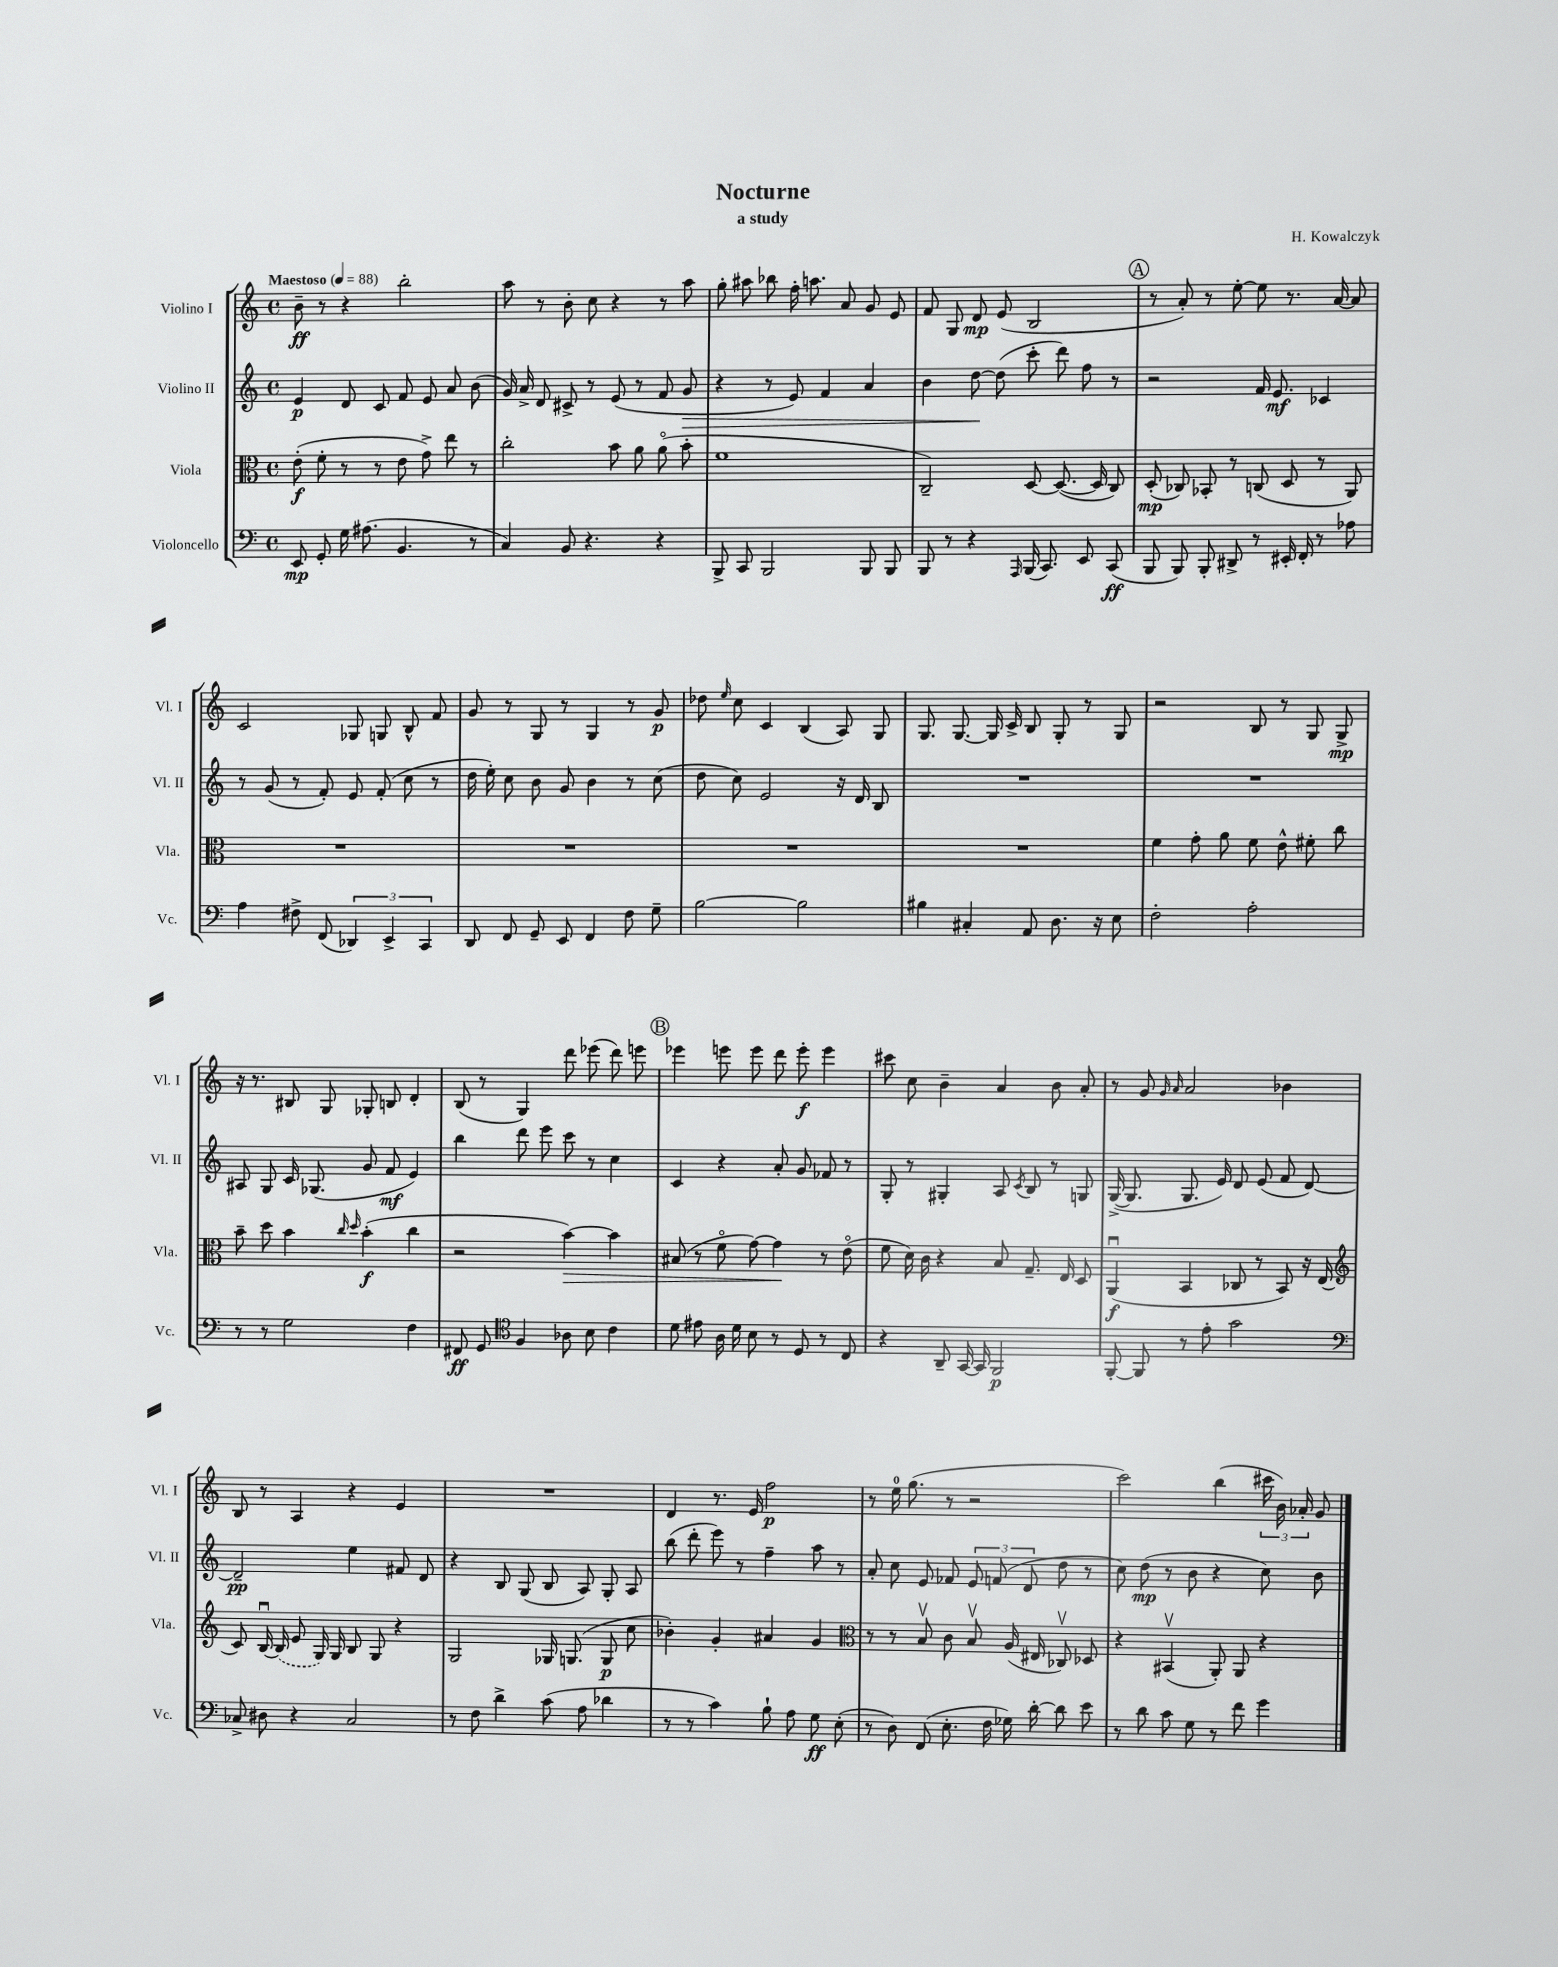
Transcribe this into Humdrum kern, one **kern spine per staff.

**kern	**dynam	**kern	**dynam	**kern	**dynam	**kern	**dynam
*part4	*part4	*part3	*part3	*part2	*part2	*part1	*part1
*staff4	*staff4	*staff3	*staff3	*staff2	*staff2	*staff1	*staff1
*I"Violoncello	*	*I"Viola	*	*I"Violino II	*	*I"Violino I	*
*I'Vc.	*	*I'Vla.	*	*I'Vl. II	*	*I'Vl. I	*
*clefF4	*	*clefC3	*	*clefG2	*	*clefG2	*
*k[]	*	*k[]	*	*k[]	*	*k[]	*
*M4/4	*	*M4/4	*	*M4/4	*	*M4/4	*
*met(c)	*	*met(c)	*	*met(c)	*	*met(c)	*
*MM88	*	*MM88	*	*MM88	*	*MM88	*
=1	=1	=1	=1	=1	=1	=1	=1
!	!	!	!	!	!	!LO:TX:a:B:t=Maestoso	!
8EE/	mp	(8e'\	f	4e/	p	8b~\	ff
8GG'/	.	8f'\	.	.	.	8r	.
16G\	.	8r	.	8d/	.	4r	.
(8.A#X\	.	.	.	.	.	.	.
.	.	8r	.	8c/	.	.	.
4.BB/	.	8e\	.	8f/	.	2bb'\	.
.	.	8g^\)	.	8e/	.	.	.
.	.	8ee\	.	8a/	.	.	.
8r	.	8r	.	(8b\	.	.	.
=2	=2	=2	=2	=2	=2	=2	=2
4C/)	.	2cc'\	.	16g/)	.	8aa\	.
.	.	.	.	16a^/	.	.	.
.	.	.	.	8d/	.	8r	.
8BB/	.	.	.	8c#X^/	.	8b'\	.
4.r	.	.	.	8r	.	8cc\	.
.	.	8b\	.	(8e/	.	4r	.
.	.	8a\	.	8r	.	.	.
4r	.	(8a\	.	8f/	.	8r	.
!	!	!	!	!	!LO:HP:b	!	!
.	.	8b'\	.	8g/	>	8aa\	.
=3	=3	=3	=3	=3	=3	=3	=3
8BBB^/	.	1f	.	4r	.	8gg'\	.
8CC/	.	.	.	.	.	8aa#X\	.
2BBB/	.	.	.	8r	.	8bb-X\	.
.	.	.	.	8e/)	.	16ff'\	.
.	.	.	.	.	.	8.aan\	.
.	.	.	.	4f/	.	.	.
.	.	.	.	.	.	8a/	.
8BBB/	.	.	.	4a/	.	8g/	.
8BBB/	.	.	.	.	.	8e/	.
=4	=4	=4	=4	=4	=4	=4	=4
8BBB/	.	2C~/)	.	4b\	.	8f/	.
8r	.	.	.	.	.	8G/	.
4r	.	.	.	[8dd\	.	8d/	mp
.	.	.	.	(8dd\]	]	(8e/	.
16qqAAA/	.	.	.	.	.	.	.
(16BBB/	.	[8D/	.	8ccc'\	.	2B/	.
8.CC/)	.	.	.	.	.	.	.
.	.	(8.D/_	.	8ddd\)	.	.	.
8EE/	.	.	.	8ff\	.	.	.
.	.	16D/]	.	.	.	.	.
(8CC/	ff	8C/)	.	8r	.	.	.
!!LO:REH:place=s1:t=A
=5	=5	=5	=5	=5	=5	=5	=5
8BBB/	.	(8D'/	mp	2r	.	8r	.
8BBB/)	.	8C-X/)	.	.	.	8a'/)	.
8BBB'/	.	8BB-X'/	.	.	.	8r	.
8DD#X^/	.	8r	.	.	.	[8ee'\	.
8r	.	(8Cn/	.	16f/	.	8ee\]	.
.	.	.	.	8.e/	mf	.	.
16EE#X'/	.	8D/	.	.	.	8.r	.
16FF'/	.	.	.	.	.	.	.
8r	.	8r	.	4c-X/	.	.	.
.	.	.	.	.	.	[16a/	.
8A-X\	.	8AA/)	.	.	.	8a/]	.
!!LO:LB:g=z
=6	=6	=6	=6	=6	=6	=6	=6
4A\	.	1r	.	8r	.	2c/	.
.	.	.	.	(8g/	.	.	.
8F#X^\	.	.	.	8r	.	.	.
(8FF/	.	.	.	8f'/)	.	.	.
6DD-X/)	.	.	.	8e/	.	8G-X/	.
.	.	.	.	(8f'/	.	8Gn/	.
6EE^/	.	.	.	.	.	.	.
.	.	.	.	8cc\	.	8B^^/	.
6CC/	.	.	.	.	.	.	.
.	.	.	.	8r	.	8f/	.
=7	=7	=7	=7	=7	=7	=7	=7
8DD/	.	1r	.	16dd\	.	8g/	.
.	.	.	.	16ee'\)	.	.	.
8FF/	.	.	.	8cc\	.	8r	.
8GG~/	.	.	.	8b\	.	8G/	.
8EE/	.	.	.	8g/	.	8r	.
4FF/	.	.	.	4b\	.	4G/	.
8F\	.	.	.	8r	.	8r	.
8G~\	.	.	.	(8cc\	.	8g/	p
=8	=8	=8	=8	=8	=8	=8	=8
[2B\	.	1r	.	8dd\	.	8dd-X\	.
.	.	.	.	.	.	16qqee/	.
.	.	.	.	8cc\)	.	8cc\	.
.	.	.	.	2e/	.	4c/	.
2B\]	.	.	.	.	.	(4B/	.
.	.	.	.	16r	.	8A/)	.
.	.	.	.	16d/	.	.	.
.	.	.	.	8B/	.	8G/	.
=9	=9	=9	=9	=9	=9	=9	=9
4B#X\	.	1r	.	1r	.	8.G/	.
.	.	.	.	.	.	[8.G/	.
4C#X'/	.	.	.	.	.	.	.
.	.	.	.	.	.	16G/]	.
.	.	.	.	.	.	16c^/	.
8AA/	.	.	.	.	.	8B/	.
8.D\	.	.	.	.	.	8G'/	.
.	.	.	.	.	.	8r	.
16r	.	.	.	.	.	.	.
8E\	.	.	.	.	.	8G/	.
=10	=10	=10	=10	=10	=10	=10	=10
2F'\	.	4f\	.	1r	.	2r	.
.	.	8g'\	.	.	.	.	.
.	.	8a\	.	.	.	.	.
2A'\	.	8f\	.	.	.	8B/	.
.	.	8e^^\	.	.	.	8r	.
.	.	8f#X'\	.	.	.	8G/	.
.	.	8cc\	.	.	.	8G^/	mp
!!LO:LB:g=z
=11	=11	=11	=11	=11	=11	=11	=11
8r	.	8b~\	.	8A#X/	.	16r	.
.	.	.	.	.	.	8.r	.
8r	.	8dd\	.	8G/	.	.	.
2G\	.	4b\	.	16c/	.	8B#X/	.
.	.	.	.	(8.G-X/	.	.	.
.	.	.	.	.	.	8G/	.
.	.	16qqcc/	.	.	.	.	.
.	.	16qqdd/	.	.	.	.	.
.	.	(4b'\	f	8g/	.	8G-X'/	.
.	.	.	.	8f/	mf	8Bn/	.
4F\	.	4cc\	.	4e/)	.	4d'/	.
=12	=12	=12	=12	=12	=12	=12	=12
8FF#X/	ff	2r	.	4bb\	.	(8B/	.
8GG/	.	.	.	.	.	8r	.
*clefC4	*	*	*	*	*	*	*
4F/	.	.	.	8ddd\	.	4G/)	.
.	.	.	.	8eee\	.	.	.
!	!	!	!LO:HP:b	!	!	!	!
8A-X\	.	[4b\)	>	8ccc\	.	8ddd\	.
8B\	.	.	.	8r	.	(8eee-X\	.
4c\	.	4b\]	.	4cc\	.	8ddd\)	.
.	.	.	.	.	.	8eeen\	.
!!LO:REH:place=s1:t=B
=13	=13	=13	=13	=13	=13	=13	=13
8d\	.	(8B#X/	.	4c/	.	4eee-X\	.
8e#X\	.	8r	.	.	.	.	.
16A\	.	8f\	.	4r	.	8eeen\	.
16d\	.	.	.	.	.	.	.
8B\	.	[8g\)	.	.	.	8eee\	.
8r	.	4g\]	.	8a'/	.	8ddd\	.
8D/	.	.	.	8g/	.	8eee'\	f
8r	.	8r	]	8f-X/	.	4eee\	.
8C/	.	(8e\	.	8r	.	.	.
=14	=14	=14	=14	=14	=14	=14	=14
4r	.	8f\	.	8G'/	.	8ccc#X\	.
.	.	16d\)	.	8r	.	8cc\	.
.	.	16c\	.	.	.	.	.
8AA~/	.	4r	.	4G#X'/	.	4b~\	.
[16GG/	.	.	.	.	.	.	.
16GG/]	.	.	.	.	.	.	.
2FF/	p	8B/	.	8A/	.	4a/	.
.	.	.	.	8qc/	.	.	.
.	.	8.G~/	.	8B/	.	.	.
.	.	.	.	8r	.	8b\	.
.	.	16E/	.	.	.	.	.
.	.	8D/	.	8Gn/	.	8a'/	.
=15	=15	=15	=15	=15	=15	=15	=15
[8FF'/	.	(4AAu/	f	([16G^/	.	8r	.
.	.	.	.	8.G/]	.	.	.
8FF/]	.	.	.	.	.	8g/	.
.	.	.	.	.	.	16qqg/	.
.	.	.	.	.	.	16qqa/	.
8r	.	4BB/	.	8.G/	.	2a/	.
8e'\	.	.	.	.	.	.	.
.	.	.	.	16e/)	.	.	.
2g\	.	8C-X/	.	8d/	.	.	.
.	.	8r	.	(8e/	.	.	.
.	.	8BB/)	.	8f/	.	4b-X\	.
.	.	16r	.	[8d/)	.	.	.
.	.	(16E/	.	.	.	.	.
!!LO:LB:g=z
=16	=16	=16	=16	=16	=16	=16	=16
*clefF4	*	*clefG2	*	*	*	*	*
8C-X^/	.	8c/)	.	2d~/]	pp	8B/	.
8D#X\	.	[16Bu/	.	.	.	8r	.
.	.	(16B/]	.	.	.	.	.
4r	.	8e/	.	.	.	4A/	.
.	.	16G/)	.	.	.	.	.
.	.	16G/	.	.	.	.	.
2C-/	.	8B/	.	4ee\	.	4r	.
.	.	8G/	.	.	.	.	.
.	.	4r	.	8f#X/	.	4e/	.
.	.	.	.	8d/	.	.	.
=17	=17	=17	=17	=17	=17	=17	=17
8r	.	2G/	.	4r	.	1r	.
8F\	.	.	.	.	.	.	.
4d^\	.	.	.	8B/	.	.	.
.	.	.	.	(8G/	.	.	.
(8c\	.	16G-X/	.	8B/	.	.	.
.	.	(8.Gn/	.	.	.	.	.
8A\	.	.	.	8A/)	.	.	.
4d-X\	.	8G/	p	8G'/	.	.	.
.	.	8cc\	.	8A/	.	.	.
=18	=18	=18	=18	=18	=18	=18	=18
8r	.	4b-X'\)	.	(8bb\	.	4d/	.
8r	.	.	.	8ddd'\	.	.	.
4c\)	.	4g'/	.	8eee\)	.	8.r	.
.	.	.	.	8r	.	.	.
.	.	.	.	.	.	16e/	.
8B`\	.	4a#X/	.	4ff~\	.	2ff\	p
8A\	.	.	.	.	.	.	.
8G\	ff	4g/	.	8aa\	.	.	.
(8E'\	.	.	.	8r	.	.	.
=19	=19	=19	=19	=19	=19	=19	=19
*	*	*clefC3	*	*	*	*	*
8r	.	8r	.	8a'/	.	8r	.
8D\)	.	8r	.	8cc\	.	16ee\	.
.	.	.	.	.	.	(8.gg\	.
(8FF/	.	8Bv/	.	8e/	.	.	.
8.E'\	.	8c\	.	8f-X/	.	8r	.
.	.	8Bv/	.	12e/	.	2r	.
16F\	.	.	.	.	.	.	.
.	.	.	.	(12fn/	.	.	.
16G-X\)	.	(16A/	.	.	.	.	.
.	.	.	.	12d/	.	.	.
[16d'\	.	16E#X/	.	.	.	.	.
8d\]	.	8C-Xv/)	.	8dd\	.	.	.
8e\	.	8D-X/	.	8r	.	.	.
=20	=20	=20	=20	=20	=20	=20	=20
8r	.	4r	.	8cc\)	.	2ccc\)	.
8d\	.	.	.	(8dd\	mp	.	.
8c\	.	(4BB#Xv/	.	8r	.	.	.
8G\	.	.	.	8b\	.	.	.
8r	.	8AA'/)	.	4r	.	(4bb\	.
8f\	.	8AA/	.	.	.	.	.
4g\	.	4r	.	8cc\)	.	24ccc#X\	.
.	.	.	.	.	.	24b\)	.
.	.	.	.	.	.	24a-X'/	.
.	.	.	.	8b\	.	8g/	.
==	==	==	==	==	==	==	==
*-	*-	*-	*-	*-	*-	*-	*-
